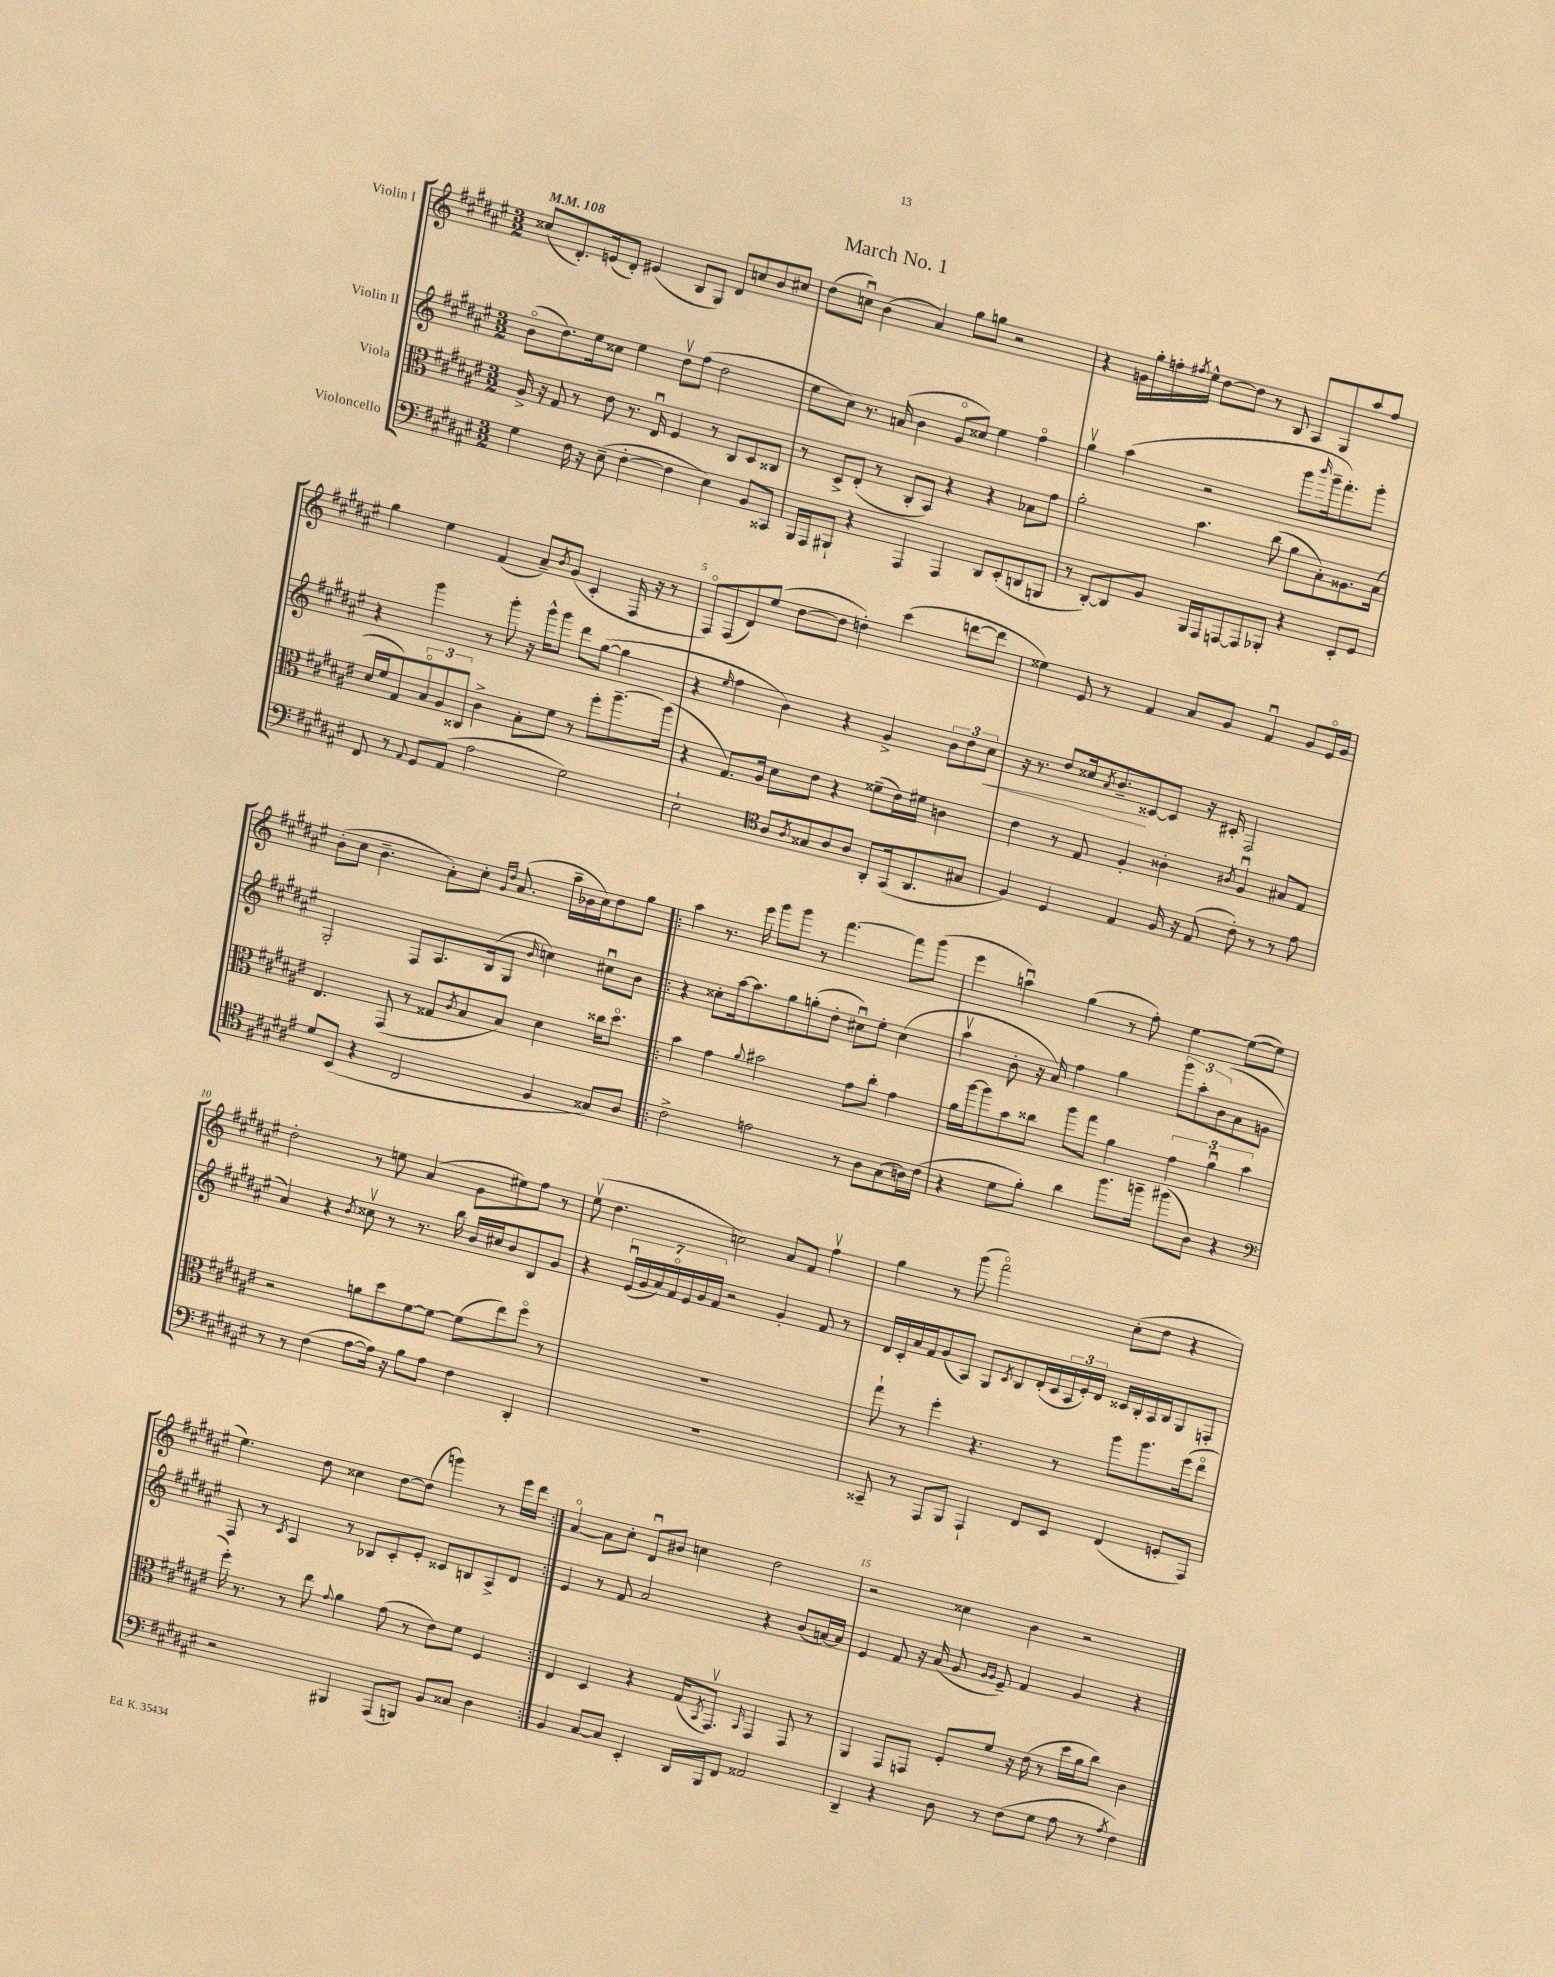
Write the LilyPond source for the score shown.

\header { title = "March No. 1" }
<<
\new StaffGroup <<
\new Staff = "s0" \with { instrumentName = "Violin I" } {
    \clef treble \key fis \major \numericTimeSignature \time 3/2 \tempo 4 = 108
    cisis''8( dis'8.-.) e'16( dis'8-.) eis'4( b8 gis8) dis'8 c''8 b'8 cis''8 |
    dis''8( c''8\downbow) b'4( ais'4) gis''8 g''8 r2 |
    r4 g'16 gis''16-. f''16-. \acciaccatura { fis''8 } eis''16-^ dis''8~ dis''8 r8 b8 ais8 gis8 ais''8 fis''8 |
    gis''4 eis''4 fis'4( ais'8--) \acciaccatura { b'8 } gis'8( cis'4-. fis16 r16 r8 |
    fis8\flageolet) fis8( dis'8) eis''8( dis''8~ dis''8 d''4-.) cis'''4( d'''8~ d'''8 |
    eisis''4) eis'8 r8 fis'4 ais'8 gis'8 fis'4\downbow gis'8 eis'16\flageolet gis'16 |
    b'8-.( cis''8 b'4.-- ais'8-.) cis''8-. \grace { gis'16 dis''16 } ais'8.( ais''16-- bes'16 cis''16) dis''8 gis''8 |
    \repeat volta 2 { ais''4 r8. eis'''16 gis'''8 gis'''8 r8 fis'''4.~ fis'''8 gis'''8( |
    eis'''4 a''4\downbow) gis''4( r8 fis''8-.) eis''4~ eis''8~( eis''8) |
    dis''2-. r8 e''8 ais'4( gis'8 eis''8) fis''8 r8 |
    eis''8\upbow( dis''4. c''2) ais'8 fis'8 fis''4\upbow |
    gis''4 r8 gis'''8( fis'''2\flageolet) cis''8-.( dis''8 r4 |
    eis''4.) dis''8 cisis''4 dis''8~ dis''8( g'''4) r8 eis'''16 dis'''16 | }
    ais'4~\flageolet ais'8 cis''8-. dis'8\downbow bis'8 c''4 dis''2 |
    r2 cisis''4 b'4 r2 \bar "|." |
}
\new Staff = "s1" \with { instrumentName = "Violin II" } {
    \clef treble \key fis \major \numericTimeSignature \time 3/2
    b'8\flageolet( dis''8.) eis''16 cisis''8 eis''4 dis''8\upbow fis''8( dis''2 |
    eis''8 cis''8) r8. a'16( b'4 gis'8\flageolet cisis''8) eis''4 fis''4\flageolet |
    gis''4\upbow ais''4( r2 gis'''8 \grace { b'''16 } gis'''16-- fis'''8.-.) gis'''8-. |
    r4 gis'''4 r8 gis'''8-. r16 gis'''16-^ gis'''8 dis'''8 gis''8~( gis''4 |
    r4 \grace { eis''16 } fis''4 b'4) r4 gis'4-> \tuplet 3/2 { b'8 dis''8 cis''8\< } |
    r16 r8. dis''8 cisis''16 \acciaccatura { ais'8 } b'8.--\! cisis'8~ cisis'8 r16 cis'16-. fis2 |
    gis2-. fis8 ais8. b16( gis8 \grace { b'16 } c''4) cis''8\downbow b'8 |
    \repeat volta 2 { r4 cisis''8-. ais''16~ ais''8. gis''8 g''8-.( dis''8-. cis''8\downbow) eis''8-. cis''4( |
    ais''4\upbow b'8-. r16 ais'16) fis''4 gis''4 \tuplet 3/2 { gis'''8 ais''8-. b'8( } ais'8 g'8 |
    ais'4) r4 \acciaccatura { b'8 } cisis''8\upbow r8 r8. b''16 b'16 cis''16 b'8 b8 gis'8 |
    r4 \tuplet 7/4 { eis'16\downbow( gis'16 ais'16) fis'16\flageolet eis'16 gis'16 fis'16 } r2 gis'4-. fis'8 r8 |
    dis'16 cis'16-. ais'16 fis'16 gis'8( ais8) gis8 \acciaccatura { cis'8 } b8 dis'16-.( cis'16 \tuplet 3/2 { ais16 eis'16-.) dis'16 } cisis'16 b16-. ais16 b16 gis8 f8-. |
    fis8 r8 \acciaccatura { cis'8 } ais4 r8 bes8 cis'8-. eis'8-. cisis'8 b8 ais8-> dis'8 | }
    eis'4 r8 fis'8 ais'2 r4 b'8( a'16~) a'16 |
    eis'4 fis'8 r16 ais'16( gis'8 \grace { gis'16 gis'16 } eis'8--) fis'4 gis'4 r4 \bar "|." |
}
\new Staff = "s2" \with { instrumentName = "Viola" } {
    \clef alto \key fis \major \numericTimeSignature \time 3/2
    ais16-> r16 gis8 r8 eis'8 r8. eis16\downbow fis4 r8 cis8 dis8 cisis8 |
    r8 dis8-> eis8-.( r8 cis8-. b,8) r4 r4 bes8 gis'8 |
    ais'2-. b'4. cis''8( ais'8 b8-.) aisis8. b16( |
    dis'16 fis'16 gis8) \tuplet 3/2 { b8\flageolet ais8 cisis8 } cis'4-> b8-. fis'8 r8 fis''8-. ais''8.~-- ais''16( |
    r4 gis8.) ais16 dis'8 eis'8 r4 fisis'8--( eis'16) fis'16 c'4 |
    eis'4 r8 gis8 ais4-. cisis'4-. \acciaccatura { cis'8 } ais4\downbow bis8 gis8 |
    eis4. gis,8( r8 gisis8 \acciaccatura { cis'8 } b8 b8) dis'4 cisis''16 dis''8.\flageolet |
    \repeat volta 2 { b'4 gis'4 \appoggiatura { ais'8 } bis'2 gis'8 cis''8-. gis'4 |
    ais'16 ais''16~ ais''8 b'8 cisis''8 ais''8 gis''8 ais'4 \tuplet 3/2 { gis'4 ais'4\downbow b'4 } |
    r2 a'8 dis''8 fis'8~ fis'8~ fis'8( eis''8) fis''8\flageolet r8 |
    R1. |
    gis''8-! r8 fis''4-. r4. r8 ais''8 ais''8. fis''16( eis''8\flageolet |
    fis''16-.) r8. r8 eis''8 \appoggiatura { gis'8 } ais'4 gis'8( r8 eis'8) fis'8 fis4 | }
    eis4 dis4 r4 gis16( \acciaccatura { b,8 } gis,8.\upbow) \grace { b,16 } gis,4 gis,8 r8 |
    ais,4 gis,8 g,8 fis8-. fis'8 r16 eis'16( r8 dis''16 ais'16 cis''8) cis'4 \bar "|." |
}
\new Staff = "s3" \with { instrumentName = "Violoncello" } {
    \clef bass \key fis \major \numericTimeSignature \time 3/2
    gis4 fis16 r16 eis8--( fis4~-. fis4 eis4) b,8 cisis,8 |
    b,,16 ais,,16 bis,,8-! r4 ais,,4 ais,,4 dis,8 eis,8-.( d,8 b,,8 |
    r8 dis,8~-.) dis,8 b,8 b,,16 ais,,16 a,,8~ a,,8 bes,,8-. r4 eis,8-. gis,8 |
    fis,8 r8 \appoggiatura { ais,8 } gis,8 ais,8( ais2 gis2) |
    eis2-! \clef tenor ais8 \acciaccatura { ais8 } gisis8 ais8 ais8 ais,8-. gis,16( ais,8. gis8 |
    fis4) dis4 eis4 fis16 r16 eis8( cis'8-.) r8 r8 eis'8 |
    dis'8 b,8( r4 cis2 fis4 gisis8) ais8 |
    \repeat volta 2 { cis'2-> e'2 r8 ais8 gis8( a16) cis'16( |
    r4 dis'8 fis'8-.) ais'4 fis''8. f''16-- fis''8( ais8) r4 |
    \clef bass r8 r8 fis4( ais8~ ais16) r16 b8 ais8 fis4 dis,4-. |
    R1. |
    cisis,8-- r8 ais,,8 b,,8 ais,,4-! fis,8 eis,8 fis,4( g,8-. ais,,8) |
    r2 bis,,4 ais,,8( b,,8) b,8 cisis8 dis4 | }
    b,4 cis8~ cis8 eis,4-. dis,16 b,,16 fis,8 aisis,2 |
    dis,4-- r4 dis8 r8 fis8( gis8 ais8 r8 \acciaccatura { ais8 } fis4) \bar "|." |
}
>>
>>
\layout { \context { \Score \override BarNumber.break-visibility = ##(#f #t #t) barNumberVisibility = #(every-nth-bar-number-visible 5) } }
